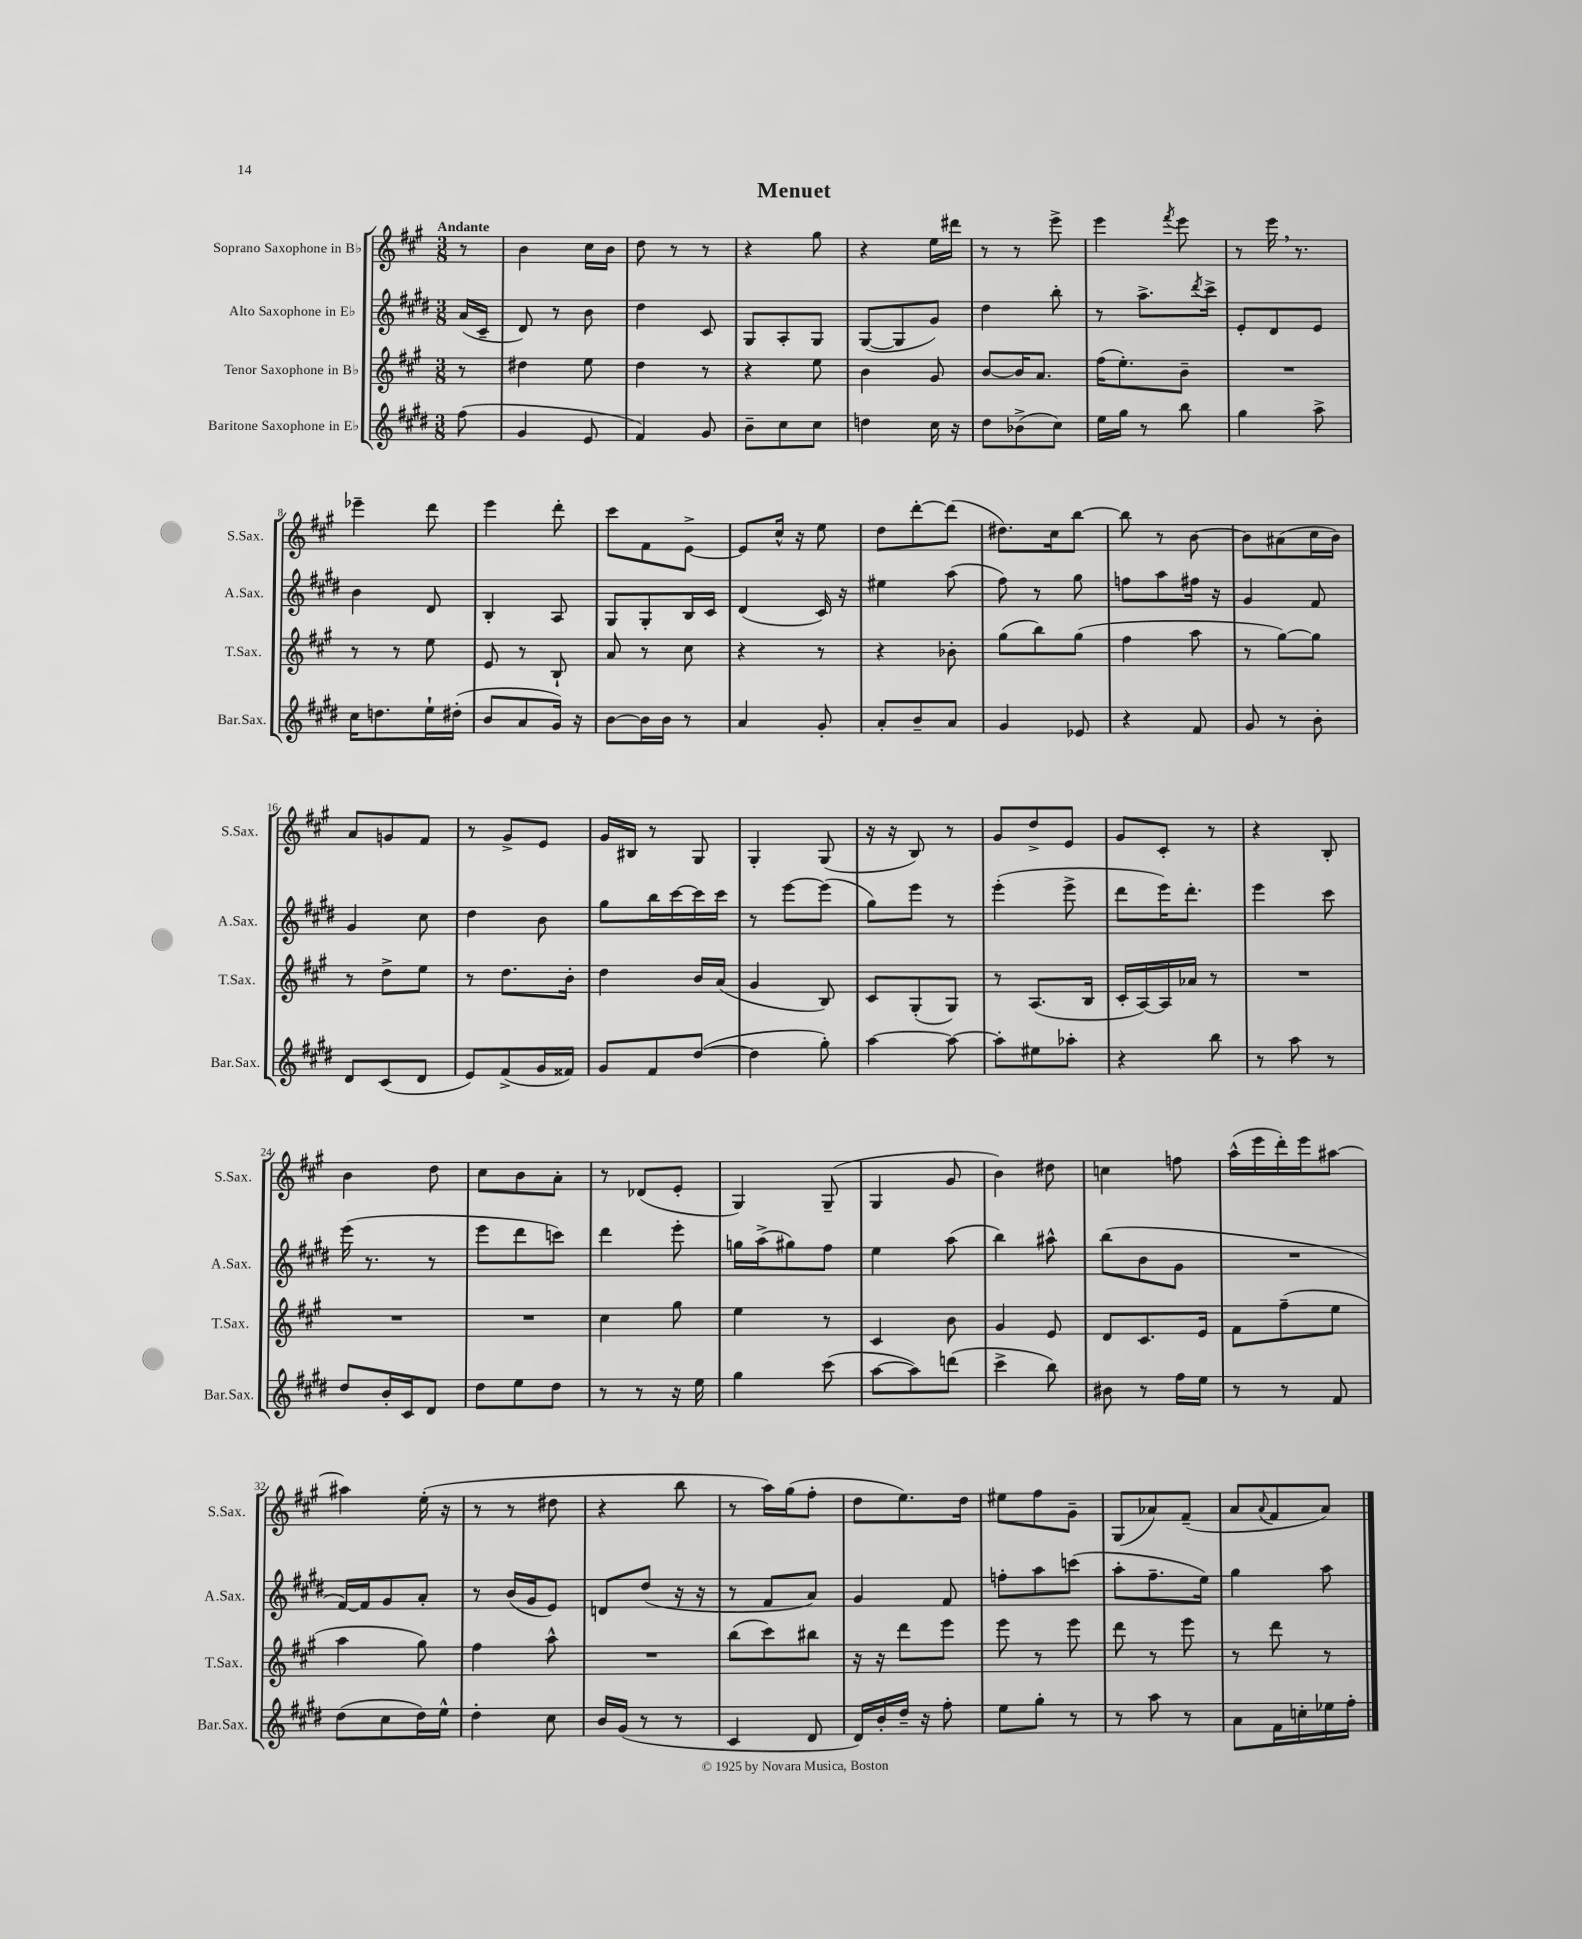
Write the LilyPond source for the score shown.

\header { title = "Menuet" }
<<
\new StaffGroup <<
\new Staff = "s0" \with { instrumentName = "Soprano Saxophone in Bb" shortInstrumentName = "S.Sax." } {
    \clef treble \key a \major \numericTimeSignature \time 3/8 \partial 8 \tempo "Andante"
    r8 |
    b'4 cis''16 b'16 |
    d''8 r8 r8 |
    r4 gis''8 |
    r4 e''16 dis'''16 |
    r8 r8 e'''8-> |
    e'''4 \acciaccatura { fis'''8 } e'''8 |
    r8 e'''16 \breathe r8. |
    ees'''4-- d'''8 |
    e'''4 d'''8-. |
    cis'''8 fis'8 e'8~-> |
    e'8 cis''16-^ r16 e''8 |
    d''8 d'''8~-. d'''8( |
    dis''8.) cis''16 b''8~ |
    b''8 r8 b'8~ |
    b'8 ais'8( cis''16 b'16) |
    a'8 g'8 fis'8 |
    r8 gis'8-> e'8 |
    gis'16 bis16 r8 gis8 |
    gis4-. gis8( |
    r16 r16 b8) r8 |
    gis'8 d''8-> e'8 |
    gis'8 cis'8-. r8 |
    r4 b8-. |
    b'4 d''8 |
    cis''8 b'8 a'8-. |
    r8 des'8( e'8-. |
    gis4) gis8--( |
    gis4 gis'8 |
    b'4) dis''8 |
    c''4 f''8 |
    a''16-^( e'''16 d'''16-.) e'''16 ais''8~ |
    ais''4 e''16-.( r16 |
    r8 r8 dis''8 |
    r4 b''8 |
    r8 a''16) gis''16( fis''8-. |
    d''8 e''8.) d''16 |
    eis''8 fis''8 gis'8-- |
    gis8( aes'8) fis'8--( |
    a'8 \appoggiatura { a'8 } fis'8 a'8) \bar "|." |
}
\new Staff = "s1" \with { instrumentName = "Alto Saxophone in Eb" shortInstrumentName = "A.Sax." } {
    \clef treble \key e \major \numericTimeSignature \time 3/8 \partial 8
    a'16( cis'16-- |
    dis'8) r8 b'8 |
    dis''4 cis'8 |
    gis8 a8-. gis8 |
    gis8~( gis8 gis'8) |
    dis''4 b''8-. |
    r8 a''8.-> \acciaccatura { dis'''8 } cis'''16-> |
    e'8-. dis'8 e'8 |
    b'4 dis'8 |
    b4-. a8 |
    gis8 gis8-. b16 cis'16 |
    dis'4( cis'16) r16 |
    eis''4 a''8( |
    fis''8) r8 gis''8 |
    f''8 a''8 fis''16 r16 |
    gis'4 fis'8 |
    gis'4 cis''8 |
    dis''4 b'8 |
    gis''8 b''16 cis'''16~ cis'''16 cis'''16 |
    r8 e'''8~ e'''8( |
    gis''8) e'''8 r8 |
    e'''4-.( e'''8-> |
    dis'''8 e'''16) dis'''8.-. |
    e'''4 cis'''8 |
    e'''16( r8. r8 |
    e'''8 dis'''8 c'''8) |
    dis'''4 e'''8-. |
    g''16 a''16->( gis''8) fis''8 |
    e''4 a''8( |
    b''4) ais''8-^ |
    b''8( b'8 gis'8 |
    R4. |
    fis'16~) fis'16 gis'8 a'8-. |
    r8 b'16( gis'16 e'8) |
    d'8 dis''8( r16 r16 |
    r8 fis'8 a'8) |
    gis'4 fis'8 |
    f''8-. a''8 c'''8( |
    a''8-. fis''8.-- e''16) |
    gis''4 a''8 \bar "|." |
}
\new Staff = "s2" \with { instrumentName = "Tenor Saxophone in Bb" shortInstrumentName = "T.Sax." } {
    \clef treble \key a \major \numericTimeSignature \time 3/8 \partial 8
    r8 |
    dis''4 e''8 |
    d''4 r8 |
    r4 e''8 |
    b'4 gis'8 |
    b'8~ b'16 a'8. |
    fis''16( e''8.-.) b'8-- |
    R4. |
    r8 r8 e''8 |
    e'8 r8 b8-! |
    a'8 r8 cis''8 |
    r4 r8 |
    r4 bes'8-. |
    gis''8( b''8) gis''8( |
    fis''4 a''8 |
    r8 gis''8~) gis''8 |
    r8 d''8-> e''8 |
    r8 d''8. b'16-. |
    d''4 b'16 a'16( |
    gis'4 b8) |
    cis'8 gis8-.( gis8) |
    r8 a8.( b16 |
    cis'16-. a16~) a16 aes'16 r8 |
    R4. |
    R4. |
    R4. |
    cis''4 gis''8 |
    e''4 r8 |
    cis'4 b'8 |
    gis'4 e'8 |
    d'8 cis'8. e'16 |
    fis'8 fis''8--( e''8 |
    a''4 gis''8) |
    fis''4 a''8-^ |
    R4. |
    b''8( cis'''8) bis''8 |
    r16 r16 d'''8 e'''8 |
    e'''8 r8 e'''8 |
    d'''8 r8 e'''8 |
    r8 d'''8 r8 \bar "|." |
}
\new Staff = "s3" \with { instrumentName = "Baritone Saxophone in Eb" shortInstrumentName = "Bar.Sax." } {
    \clef treble \key e \major \numericTimeSignature \time 3/8 \partial 8
    fis''8( |
    gis'4 e'8 |
    fis'4) gis'8 |
    b'8-- cis''8 cis''8 |
    d''4 cis''16 r16 |
    dis''8 bes'8->( cis''8) |
    e''16 gis''16 r8 b''8 |
    gis''4 a''8-> |
    cis''16 d''8. e''16-! dis''16-.( |
    b'8 a'8 gis'16) r16 |
    b'8~ b'16 b'16 r8 |
    a'4 gis'8-. |
    a'8-. b'8-- a'8 |
    gis'4 ees'8 |
    r4 fis'8 |
    gis'8 r8 b'8-. |
    dis'8 cis'8( dis'8 |
    e'8) fis'8->( gis'16 fisis'16) |
    gis'8 fis'8 dis''8~( |
    dis''4 gis''8-.) |
    a''4~ a''8~ |
    a''8-. eis''8 aes''8-. |
    r4 b''8 |
    r8 a''8 r8 |
    dis''8 b'16-. cis'16 dis'8 |
    dis''8 e''8 dis''8 |
    r8 r8 r16 e''16 |
    gis''4 cis'''8( |
    a''8~ a''8) d'''8( |
    cis'''4-> b''8) |
    bis'8 r8 fis''16 e''16 |
    r8 r8 fis'8 |
    dis''8( cis''8 dis''16) e''16-^ |
    dis''4-. cis''8 |
    b'16 gis'16( r8 r8 |
    cis'4 dis'8 |
    dis'16) b'16-. dis''16-- r16 fis''8-. |
    e''8 gis''8-. r8 |
    r8 a''8 r8 |
    a'8 fis'16 c''16-. ees''16 fis''16-. \bar "|." |
}
>>
>>
